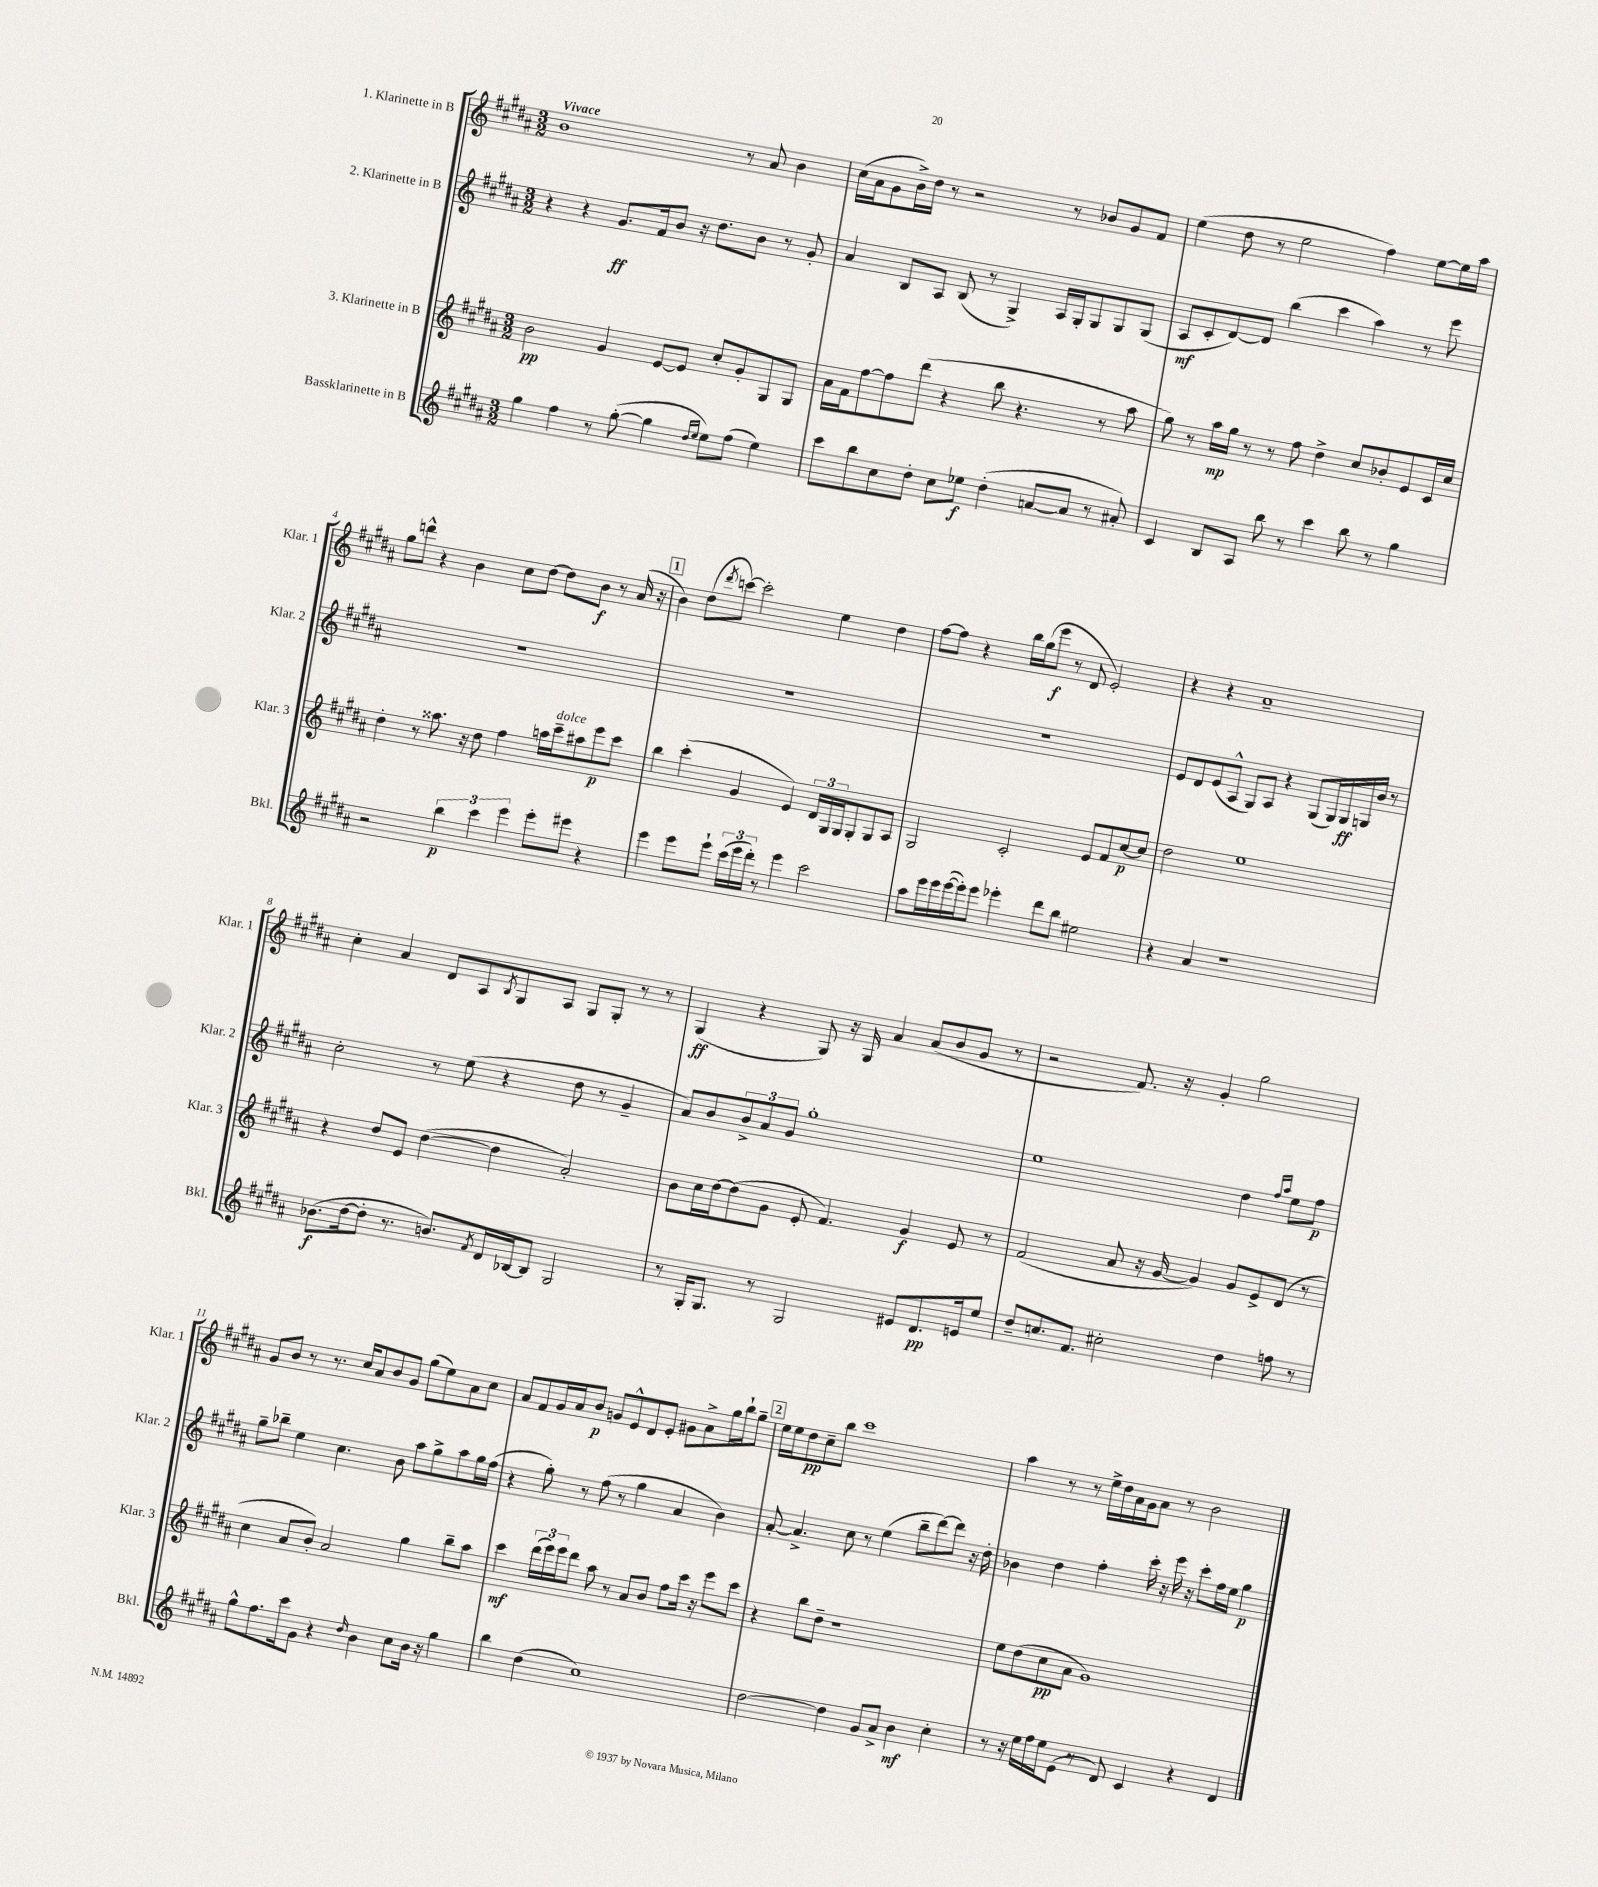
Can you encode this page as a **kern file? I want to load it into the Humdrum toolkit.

**kern	**kern	**kern	**kern
*staff4	*staff3	*staff2	*staff1
*clefG2	*clefG2	*clefG2	*clefG2
*k[f#c#g#d#a#]	*k[f#c#g#d#a#]	*k[f#c#g#d#a#]	*k[f#c#g#d#a#]
*M3/2	*M3/2	*M3/2	*M3/2
4gg#\	2b\	4r	1b
4ff#\	.	4r	.
8r	4g#/	8.g#/L	.
([8gg#'\	.	.	.
.	.	16f#/k	.
4gg#\]	[8e/L	8b/J	.
.	8e/]J	16r	.
.	.	8.dd#\L	.
16qqdd#/LL	.	.	.
16qqee/JJ	.	.	.
8ee\L)	8cc#'/L	.	8r
(8ff#\J	8g#'/	8b\J	8a#/
4ee\)	8G#/	8r	4b\
.	8G#/J	8g#'/	.
=	=	=	=
8ccc#\L	16a#\LL	4a#/	(16cc#\LL
.	16f#\J	.	16a#\J
8bb\	[8ff#\	.	8g#\
8cc#\	8ff#\]	8B/L	16b^\L)
.	.	.	16dd#\JJ
8dd#'\J	(8ddd#\J	8A#/J	8r
8cc#\L	4r	(8B/	2r
8ee-\J	.	8r	.
(4dd#'\	8bb\	4G#^/)	.
.	4.r	.	.
[8a/L	.	16A#/LL	8r
.	.	16G#'/J	.
8a/]J	.	8G#/	8b-/L
8r	8r	8G#/	8g#/
8a#'/)	8aa#\	(8G#/J	8f#/J
=	=	=	=
4c#/	8gg#\)	8A#/L	(4ee\
.	8r	8c#'/	.
8B/L	16aa#\LL	[8d#/)	8dd#\
.	16gg#\JJ	.	.
8A#/J	8r	8d#/]J	8r
8bb\	8r	(4bb\	2ee\
8r	8ff#\	.	.
4ccc#\	4dd#^\	4ccc#\	.
8bb\	8cc#/L	4aa#\)	4ff#\)
8r	8b-'/	.	.
4gg#\	8e/	8r	[8ee\L
.	16c#/L	8eee\	16ee\]L
.	16cc#/JJ	.	16aa#\JJ
=	=	=	=
2r	4dd#'\	1.r	8gg#\L
.	.	.	8ddd^^\J
.	8r	.	4r
.	8.aa##\	.	.
6bb\	.	.	4b\
.	16r	.	.
.	8dd#\	.	.
6ccc#\	.	.	.
.	4ff#\	.	8cc#\L
6eee\	.	.	.
.	.	.	[8dd#\J
8eee'\L	16aa\LL	.	8dd#\]L
.	16ccc#~\J	.	.
8eee#\J	8aa#\	.	8b\J
4r	8eee\	.	8r
.	8ccc#\J	.	(16a#/
.	.	.	16r
=	=	=	=
4eee\	4bb\	1.r	4b\)
8eee\L	(4ccc#'\	.	(8dd#\L
.	.	.	8qddd#/
8eee`\J	.	.	[8ccc\J)
(24ccc#\LL	4g#/	.	2ccc'\]
24eee\	.	.	.
24ddd#'\JJ)	.	.	.
8r	.	.	.
4eee\	4e/)	.	.
2ccc#\	24d#/LL	.	4ee\
.	24G#/	.	.
.	24G#/J	.	.
.	8G#'/	.	.
.	8G#/	.	4dd#\
.	8A#/J	.	.
=	=	=	=
8aa#\L	2G#/	1.r	[8ff#\L
16eee\L	.	.	8ff#\]J
16eee\	.	.	.
([16eee\	.	.	4r
16eee'\]J)	.	.	.
8eee\J	.	.	.
4eee-'\	2c#'/	.	16bb\LL
.	.	.	(16gg#\J
.	.	.	8eee\J
8ddd#\L	.	.	8r
8bb\J	.	.	8d#/
2ee#\	8e/L	.	2e'/)
.	8f#/	.	.
.	[8cc#/	.	.
.	8cc#/]J	.	.
=	=	=	=
4r	2dd#\	8e/L	4r
.	.	8d#/	.
4a#/	.	(8e/	4r
.	.	8A#^^/J	.
1r	1ee	8G#/L)	1a#~
.	.	8A#/J	.
.	.	4r	.
.	.	(8G#/L	.
.	.	16G#/L)	.
.	.	16G#/	.
.	.	16G/	.
.	.	16b/JJ	.
.	.	8r	.
=	=	=	=
(8.b-\L	4r	2cc#'\	4cc#'\
[16dd#\k	.	.	.
8dd#'\]J	8dd#/L	.	4a#/
8.r	8e/J	.	.
.	([4dd#\	8r	8d#/L
8.b/L)	.	.	.
.	.	(8ee\	8A#/
8qf#/	.	.	8qB/
16d#/L	4dd#\]	4r	8G#/
[16B-/J	.	.	.
8B-/]J	.	.	8A#/J
2G#/	2a#'/)	8dd#\	8G#/L
.	.	8r	8G#'/J
.	.	4g#~/	8r
.	.	.	8r
=	=	=	=
8r	8b\L	8a#/L)	(4G#/
16G#'/LK	16cc#\L	8b/	.
8.G#/J	[16dd#\J	.	.
.	(8dd#\]	12b^/	4r
.	.	12a#/	.
8r	8g#\J	.	.
.	.	12g#/J	.
2G#/	8e'/	1gg#'	8G#/)
.	4.f#/)	.	16r
.	.	.	16G#/
.	.	.	4a#/
8e#/L	4g#/	.	(8a#/L
8.d#/	.	.	8b/
.	8e/	.	8g#/J
16e/k	.	.	.
8ee/J	8r	.	8r
=	=	=	=
8dd#~/L	(2f#/	1ee	2r
8.cc/	.	.	.
8.f#/J	.	.	.
2cc#'\	8a#/	.	8.f#/)
.	16r	.	.
.	[16g#/	.	16r
.	4g#/])	.	4g#'/
4dd#\	8g#/L	4dd#\	2gg#\
.	8e^/	.	.
.	.	16qqff#/LL	.
.	.	16qqaa#/JJ	.
8ff\	(8d#/J	8ee\L	.
8r	8r	8ff#\J	.
=	=	=	=
8gg#^^\L	4cc#\	8gg#~\L	8g#/L
8.ff#\	.	8bb-~\J	8b/J
.	8a#/L	4ee\	8r
16ccc#\k	.	.	.
8g#\J	8b'/J)	.	8.r
4r	2a#/	4.cc#\	.
.	.	.	16cc#/LK
.	.	.	8a#/
16qqdd#/	.	.	.
4b\	.	.	8b/
.	.	8b\	8g#/J
8cc#\L	4gg#\	8aa#\L	(8gg#\L
16b\Jk	.	8gg#^\	8ee\)
16r	.	.	.
4gg#\	8bb~\L	8aa#\	8a#\
.	8aa#\J	16gg#\L	8cc#\J
.	.	(16ff#\JJ	.
=	=	=	=
4bb\	4ccc#\	4r	8a#/L
.	.	.	8f#/
(4dd#\	(24ddd#\LL	8gg#'\)	16g#/L
.	24eee\)	.	.
.	.	.	16a#/J
.	24eee\J	.	.
.	8ddd#\J	8r	8b/J
1cc#)	8aa#\	(8ff#\	8g/L
.	8r	8r	8e^^/
.	8a#/L	4gg#\	8d#/
.	8b/J	.	8e'/J
.	8ff#\L	4a#/	8g#\L
.	16ccc#\Jk	.	8a#^\
.	16r	.	.
.	8eee\L	4b\)	16gg#\L
.	.	.	16bb`\J
.	8ccc#\J	.	8gg#~\J
=	=	=	=
[2dd#\	4r	[8a#'/	16ee\LL
.	.	.	16ee\J
.	.	4.a#^/]	8dd#\
.	8bb\L	.	8cc#~\
.	8dd#~\J	.	8bb\J
4dd#\]	1r	8cc#\	1ccc#
.	.	8r	.
8g#/L	.	(4ee\	.
8a#^/J	.	.	.
4b\	.	8bb~\L	.
.	.	[8ddd#\)	.
4cc#'\	.	8ddd#\]J	.
.	.	16r	.
.	.	16dd#'\	.
=	=	=	=
8r	8ee\L	4b-\	4aa#\
16r	(8dd#\	.	.
16ee\LL	.	.	.
16ff#\	8cc#\	4dd#\	8r
16ee\J	.	.	.
(8e\J	8a#\J	.	8r
8r	1g#)	4ff#'\	16ee^\LL
.	.	.	16dd#\
8d#/)	.	.	16a#\
.	.	.	16g#\J
4c#/	.	16ccc#'\	8a#\J
.	.	16r	.
.	.	16eee\	8r
.	.	16r	.
4r	.	8ccc#'\L	2b\
.	.	16ff#\L	.
.	.	16ee\JJ	.
4d#/	.	4gg#\	.
==	==	==	==
*-	*-	*-	*-
